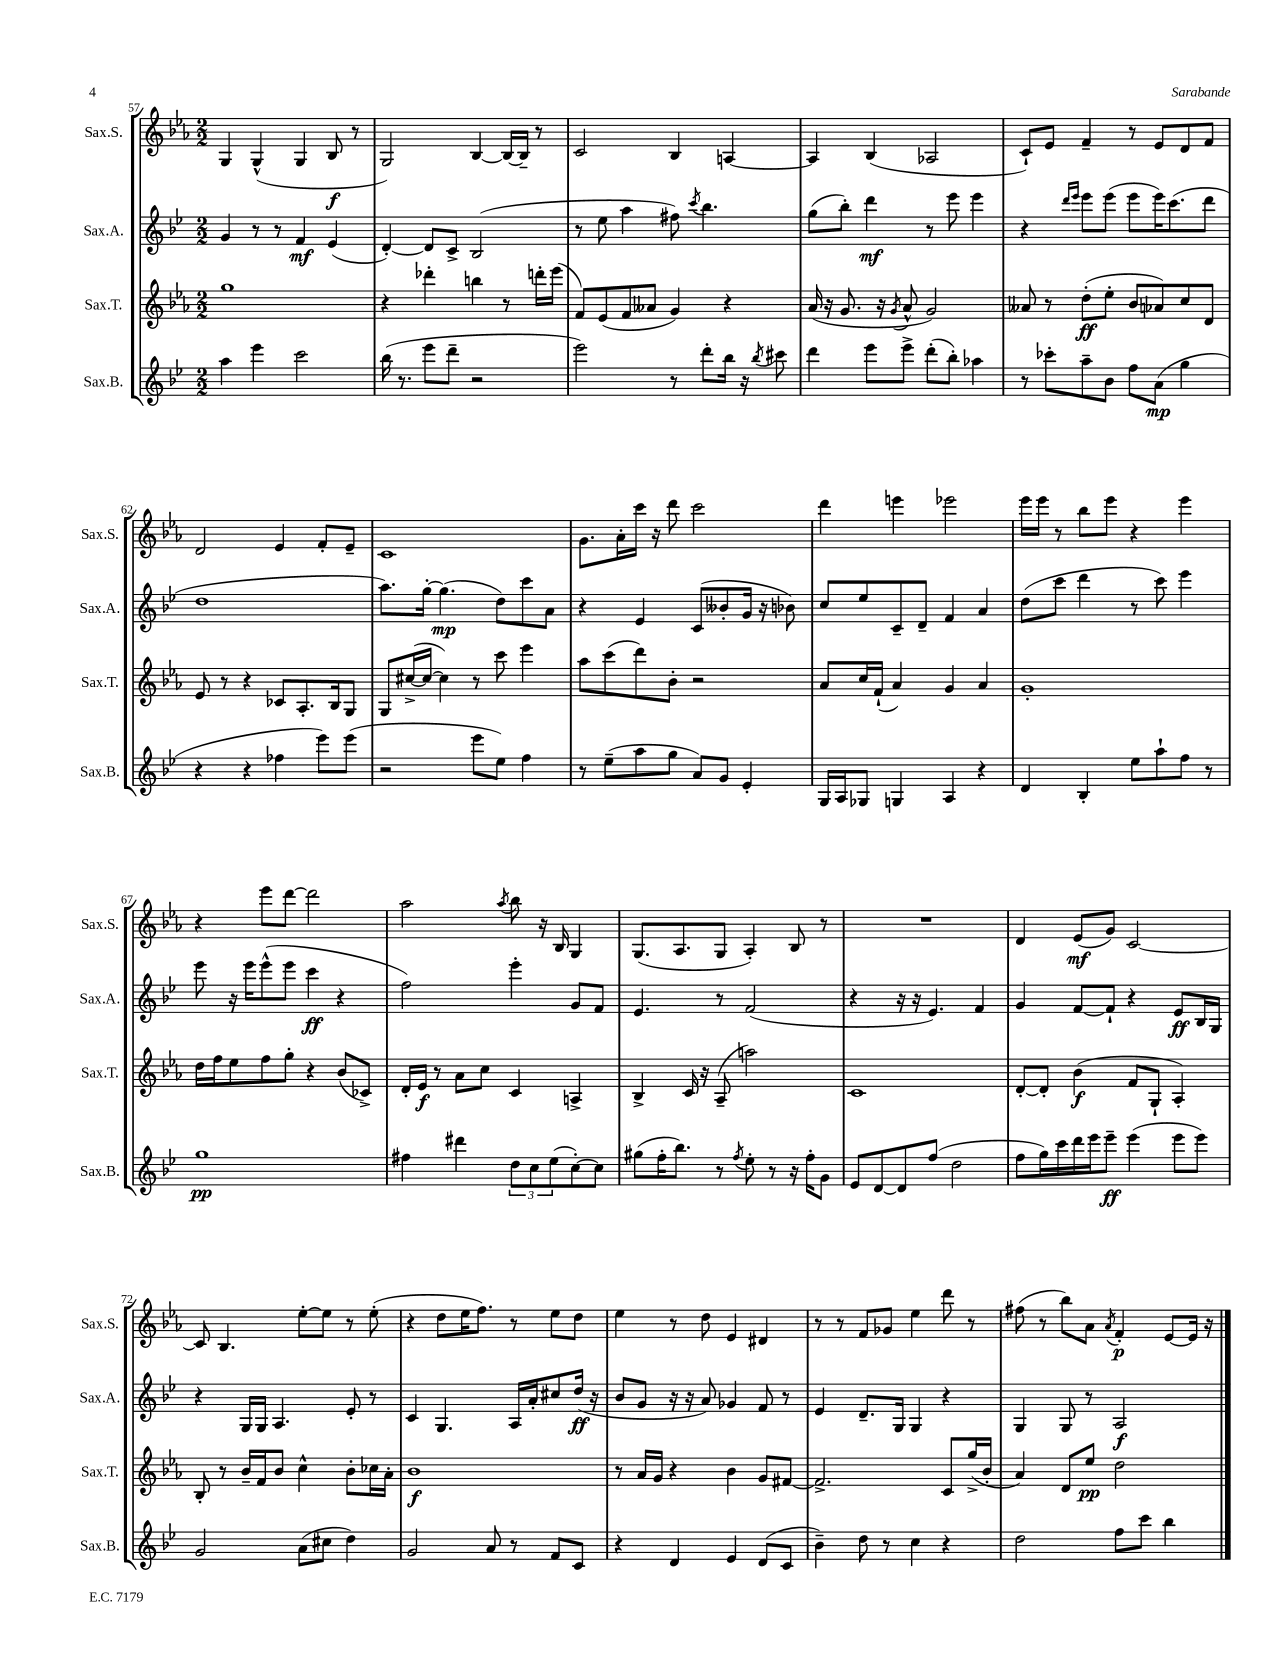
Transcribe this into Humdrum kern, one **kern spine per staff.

**kern	**dynam	**kern	**dynam	**kern	**dynam	**kern	**dynam
*part4	*part4	*part3	*part3	*part2	*part2	*part1	*part1
*staff4	*staff4	*staff3	*staff3	*staff2	*staff2	*staff1	*staff1
*I"Sax.B.	*	*I"Sax.T.	*	*I"Sax.A.	*	*I"Sax.S.	*
*I'Sax.B.	*	*I'Sax.T.	*	*I'Sax.A.	*	*I'Sax.S.	*
*clefG2	*	*clefG2	*	*clefG2	*	*clefG2	*
*k[b-e-]	*	*k[b-e-a-]	*	*k[b-e-]	*	*k[b-e-a-]	*
*M2/2	*	*M2/2	*	*M2/2	*	*M2/2	*
=57	=57	=57	=57	=57	=57	=57	=57
4aa\	.	1gg	.	4g/	.	4G/	.
4eee-\	.	.	.	8r	.	(4G^^/	.
.	.	.	.	8r	.	.	.
2ccc\	.	.	.	4f/	mf	4G/	.
.	.	.	.	(4e-/	.	8B-/	f
.	.	.	.	.	.	8r	.
=58	=58	=58	=58	=58	=58	=58	=58
(16bb-\	.	4r	.	[4d'/)	.	2G/)	.
8.r	.	.	.	.	.	.	.
8eee-\L	.	4ddd-X'\	.	8d/L]	.	.	.
8ddd~\J	.	.	.	8c^/J	.	.	.
2r	.	4bbn\	.	(2B-/	.	[4B-/	.
.	.	8r	.	.	.	16B-/LL_	.
.	.	.	.	.	.	16B-~/JJ]	.
.	.	16dddn'\LL	.	.	.	8r	.
.	.	(16eee-\JJ	.	.	.	.	.
=59	=59	=59	=59	=59	=59	=59	=59
2eee-\)	.	8f/L)	.	8r	.	2c/	.
.	.	(8e-/	.	8ee-\	.	.	.
.	.	8f/	.	4aa\	.	.	.
.	.	8a--X/J	.	.	.	.	.
8r	.	4g/)	.	8ff#X\)	.	4B-/	.
.	.	.	.	8qccc/	.	.	.
8ddd'\L	.	.	.	4.bb-\	.	.	.
16bb-\Jk	.	4r	.	.	.	[4An/	.
16r	.	.	.	.	.	.	.
8qbb-/	.	.	.	.	.	.	.
8ccc#X\	.	.	.	.	.	.	.
=60	=60	=60	=60	=60	=60	=60	=60
4ddd\	.	(16a-/	.	(8gg\L	.	4A/]	.
.	.	16r	.	.	.	.	.
.	.	8.g/	.	8bb-'\J)	.	.	.
8eee-\L	.	.	.	4ddd\	mf	(4B-/	.
.	.	16r	.	.	.	.	.
.	.	8qg/	.	.	.	.	.
8eee-^\J	.	8a-^^/	.	.	.	.	.
(8ddd'\L	.	2g/)	.	8r	.	2A-X/	.
8bb-'\J)	.	.	.	8eee-\	.	.	.
4aa-X\	.	.	.	4eee-\	.	.	.
=61	=61	=61	=61	=61	=61	=61	=61
8r	.	8a--X/	.	4r	.	8c`/L)	.
8ccc-X'\L	.	8r	.	.	.	8e-/J	.
.	.	.	.	16qqddd/LL	.	.	.
.	.	.	.	16qqeee-/JJ	.	.	.
8aa~\	.	(8dd'\L	ff	8eee-\L	.	4f~/	.
8b-\J	.	8ee-'\J	.	(8eee-\J	.	.	.
8ff\L	.	8b-/L	.	8eee-\L	.	8r	.
(8a\J	mp	8a-X/)	.	16eee-\K)	.	8e-/L	.
.	.	.	.	(8.ccc\	.	.	.
4gg\	.	8cc/	.	.	.	8d/	.
.	.	8d/J	.	8ddd\J	.	8f/J	.
!!LO:LB:g=z
=62	=62	=62	=62	=62	=62	=62	=62
4r	.	8e-/	.	1dd	.	2d/	.
.	.	8r	.	.	.	.	.
4r	.	4r	.	.	.	.	.
4ff-X\	.	8c-X/L	.	.	.	4e-/	.
.	.	8.A-'/	.	.	.	.	.
8eee-\L)	.	.	.	.	.	8f'/L	.
.	.	16B-/k	.	.	.	.	.
(8eee-\J	.	8G/J	.	.	.	8e-~/J	.
=63	=63	=63	=63	=63	=63	=63	=63
2r	.	8G/L	.	8.aa\L)	.	1c	.
.	.	([16cc#X^/L	.	.	.	.	.
.	.	16cc#/JJ_	.	[16gg'\Jk	.	.	.
.	.	4cc#\])	.	(4.gg\]	mp	.	.
8eee-\L	.	8r	.	.	.	.	.
8ee-\J)	.	8ccc\	.	8dd\L)	.	.	.
4ff\	.	4eee-\	.	8ccc\	.	.	.
.	.	.	.	8a\J	.	.	.
=64	=64	=64	=64	=64	=64	=64	=64
8r	.	8aa-\L	.	4r	.	8.g\L	.
(8ee-~\L	.	(8ccc\	.	.	.	.	.
.	.	.	.	.	.	16a-'\L	.
8aa\	.	8ddd\)	.	4e-/	.	16ccc\JJ	.
.	.	.	.	.	.	16r	.
8gg\J	.	8b-'\J	.	.	.	8ddd\	.
8a/L)	.	2r	.	(8c/L	.	2ccc\	.
8g/J	.	.	.	8b--X'/	.	.	.
4e-'/	.	.	.	16g/Jk	.	.	.
.	.	.	.	16r	.	.	.
.	.	.	.	8b-X\)	.	.	.
=65	=65	=65	=65	=65	=65	=65	=65
16G/LL	.	8a-/L	.	8cc/L	.	4ddd\	.
16A/J	.	.	.	.	.	.	.
8G-X/J	.	16cc/L	.	8ee-/	.	.	.
.	.	(16f`/JJ	.	.	.	.	.
4Gn/	.	4a-/)	.	8c~/	.	4eeen\	.
.	.	.	.	8d~/J	.	.	.
4A/	.	4g/	.	4f/	.	2eee-X\	.
4r	.	4a-/	.	4a/	.	.	.
=66	=66	=66	=66	=66	=66	=66	=66
4d/	.	1g'	.	(8dd\L	.	16eee-\LL	.
.	.	.	.	.	.	16eee-\JJ	.
.	.	.	.	8ccc\J	.	8r	.
4B-'/	.	.	.	4ddd\	.	8bb-\L	.
.	.	.	.	.	.	8eee-\J	.
8ee-\L	.	.	.	8r	.	4r	.
8aa`\	.	.	.	8ccc\)	.	.	.
8ff\J	.	.	.	4eee-\	.	4eee-\	.
8r	.	.	.	.	.	.	.
!!LO:LB:g=z
=67	=67	=67	=67	=67	=67	=67	=67
1gg	pp	16dd\LL	.	8eee-\	.	4r	.
.	.	16ff\J	.	.	.	.	.
.	.	8ee-\	.	16r	.	.	.
.	.	.	.	16eee-\KL	.	.	.
.	.	8ff\	.	(8eee-^^\	.	8eee-\L	.
.	.	8gg'\J	.	8eee-\J	.	[8ddd\J	.
.	.	4r	.	4ccc\	ff	2ddd\]	.
.	.	(8b-/L	.	4r	.	.	.
.	.	8c-X^/J)	.	.	.	.	.
=68	=68	=68	=68	=68	=68	=68	=68
4ff#X\	.	16d'/LL	.	2ff\)	.	2aa-\	.
.	.	16e-/JJ	f	.	.	.	.
.	.	8r	.	.	.	.	.
4ddd#X\	.	8a-\L	.	.	.	.	.
.	.	8cc\J	.	.	.	.	.
.	.	.	.	.	.	8qaa-/	.
12dd\L	.	4c/	.	4eee-'\	.	8bb-\	.
12cc\	.	.	.	.	.	.	.
.	.	.	.	.	.	16r	.
(12ee-\	.	.	.	.	.	.	.
.	.	.	.	.	.	16B-/	.
[8cc'\)	.	4An^/	.	8g/L	.	4G/	.
8cc\J]	.	.	.	8f/J	.	.	.
=69	=69	=69	=69	=69	=69	=69	=69
(8gg#X\L	.	4B-^/	.	4.e-/	.	(8.G/L	.
16ff'\K	.	.	.	.	.	.	.
8.bb-\J)	.	.	.	.	.	8.A-/	.
.	.	16c/	.	.	.	.	.
.	.	16r	.	.	.	.	.
8r	.	(8A-~/	.	8r	.	8G/J	.
8qff/	.	.	.	.	.	.	.
8ee-'\	.	2aan\)	.	(2f/	.	4A-'/)	.
8r	.	.	.	.	.	.	.
16r	.	.	.	.	.	8B-/	.
16ff'\KL	.	.	.	.	.	.	.
8g\J	.	.	.	.	.	8r	.
=70	=70	=70	=70	=70	=70	=70	=70
8e-/L	.	1c	.	4r	.	1r	.
[8d/	.	.	.	.	.	.	.
8d/]	.	.	.	16r	.	.	.
.	.	.	.	16r	.	.	.
(8ff/J	.	.	.	4.e-/)	.	.	.
2dd\	.	.	.	.	.	.	.
.	.	.	.	4f/	.	.	.
=71	=71	=71	=71	=71	=71	=71	=71
8ff\L	.	[8d'/L	.	4g/	.	4d/	.
16gg\L)	.	8d'/J]	.	.	.	.	.
16ccc\	.	.	.	.	.	.	.
16ddd\	.	(4b-\	f	[8f/L	.	(8e-/L	mf
16eee-\J	.	.	.	.	.	.	.
8eee-~\J	ff	.	.	8f`/J]	.	8g/J)	.
(4eee-\	.	8f/L	.	4r	.	[2c/	.
.	.	8G`/J	.	.	.	.	.
8eee-\L	.	4A-'/)	.	8e-/L	ff	.	.
8eee-\J)	.	.	.	16B-/L	.	.	.
.	.	.	.	16G/JJ	.	.	.
!!LO:LB:g=z
=72	=72	=72	=72	=72	=72	=72	=72
2g/	.	8B-'/	.	4r	.	8c/]	.
.	.	8r	.	.	.	4.B-/	.
.	.	16b-~/LL	.	16G/LL	.	.	.
.	.	16f/J	.	16G/JJ	.	.	.
.	.	8b-/J	.	4.A/	.	.	.
(8a\L	.	4cc^^\	.	.	.	[8ee-'\L	.
8cc#X\J	.	.	.	.	.	8ee-\J]	.
4dd\)	.	8b-'\L	.	8e-'/	.	8r	.
.	.	16cc-X\L	.	8r	.	(8ee-'\	.
.	.	16a-'\JJ	.	.	.	.	.
=73	=73	=73	=73	=73	=73	=73	=73
2g/	.	1b-	f	4c/	.	4r	.
.	.	.	.	4.G/	.	8dd\L	.
.	.	.	.	.	.	16ee-\K	.
.	.	.	.	.	.	8.ff\J)	.
8a/	.	.	.	.	.	.	.
8r	.	.	.	16A/LL	.	8r	.
.	.	.	.	16a'/J	.	.	.
8f/L	.	.	.	8cc#X/	.	8ee-\L	.
8c/J	.	.	.	(16dd/Jk	ff	8dd\J	.
.	.	.	.	16r	.	.	.
=74	=74	=74	=74	=74	=74	=74	=74
4r	.	8r	.	8b-/L	.	4ee-\	.
.	.	16a-/LL	.	8g/J	.	.	.
.	.	16g/JJ	.	.	.	.	.
4d/	.	4r	.	16r	.	8r	.
.	.	.	.	16r	.	.	.
.	.	.	.	8a/)	.	8dd\	.
4e-/	.	4b-\	.	4g-X/	.	4e-/	.
(8d/L	.	8g/L	.	8f/	.	4d#X/	.
8c/J	.	[8f#X/J	.	8r	.	.	.
=75	=75	=75	=75	=75	=75	=75	=75
4b-~\)	.	2.f#^/]	.	4e-/	.	8r	.
.	.	.	.	.	.	8r	.
8dd\	.	.	.	8.d~/L	.	8f/L	.
8r	.	.	.	.	.	8g-X/J	.
.	.	.	.	16G/Jk	.	.	.
4cc\	.	.	.	4G/	.	4ee-\	.
4r	.	8c/L	.	4r	.	8ddd\	.
.	.	(16gg^/L	.	.	.	8r	.
.	.	16b-'/JJ	.	.	.	.	.
=76	=76	=76	=76	=76	=76	=76	=76
2dd\	.	4a-/)	.	4G/	.	(8ff#X\	.
.	.	.	.	.	.	8r	.
.	.	8d/L	.	8G/	.	8bb-\L)	.
.	.	8ee-/J	pp	8r	.	8a-\J	.
.	.	.	.	.	.	8qa-/	.
8ff\L	.	2dd\	.	2A/	f	4f'/	p
8ccc\J	.	.	.	.	.	.	.
4bb-\	.	.	.	.	.	[8e-/L	.
.	.	.	.	.	.	16e-/Jk]	.
.	.	.	.	.	.	16r	.
==	==	==	==	==	==	==	==
*-	*-	*-	*-	*-	*-	*-	*-
